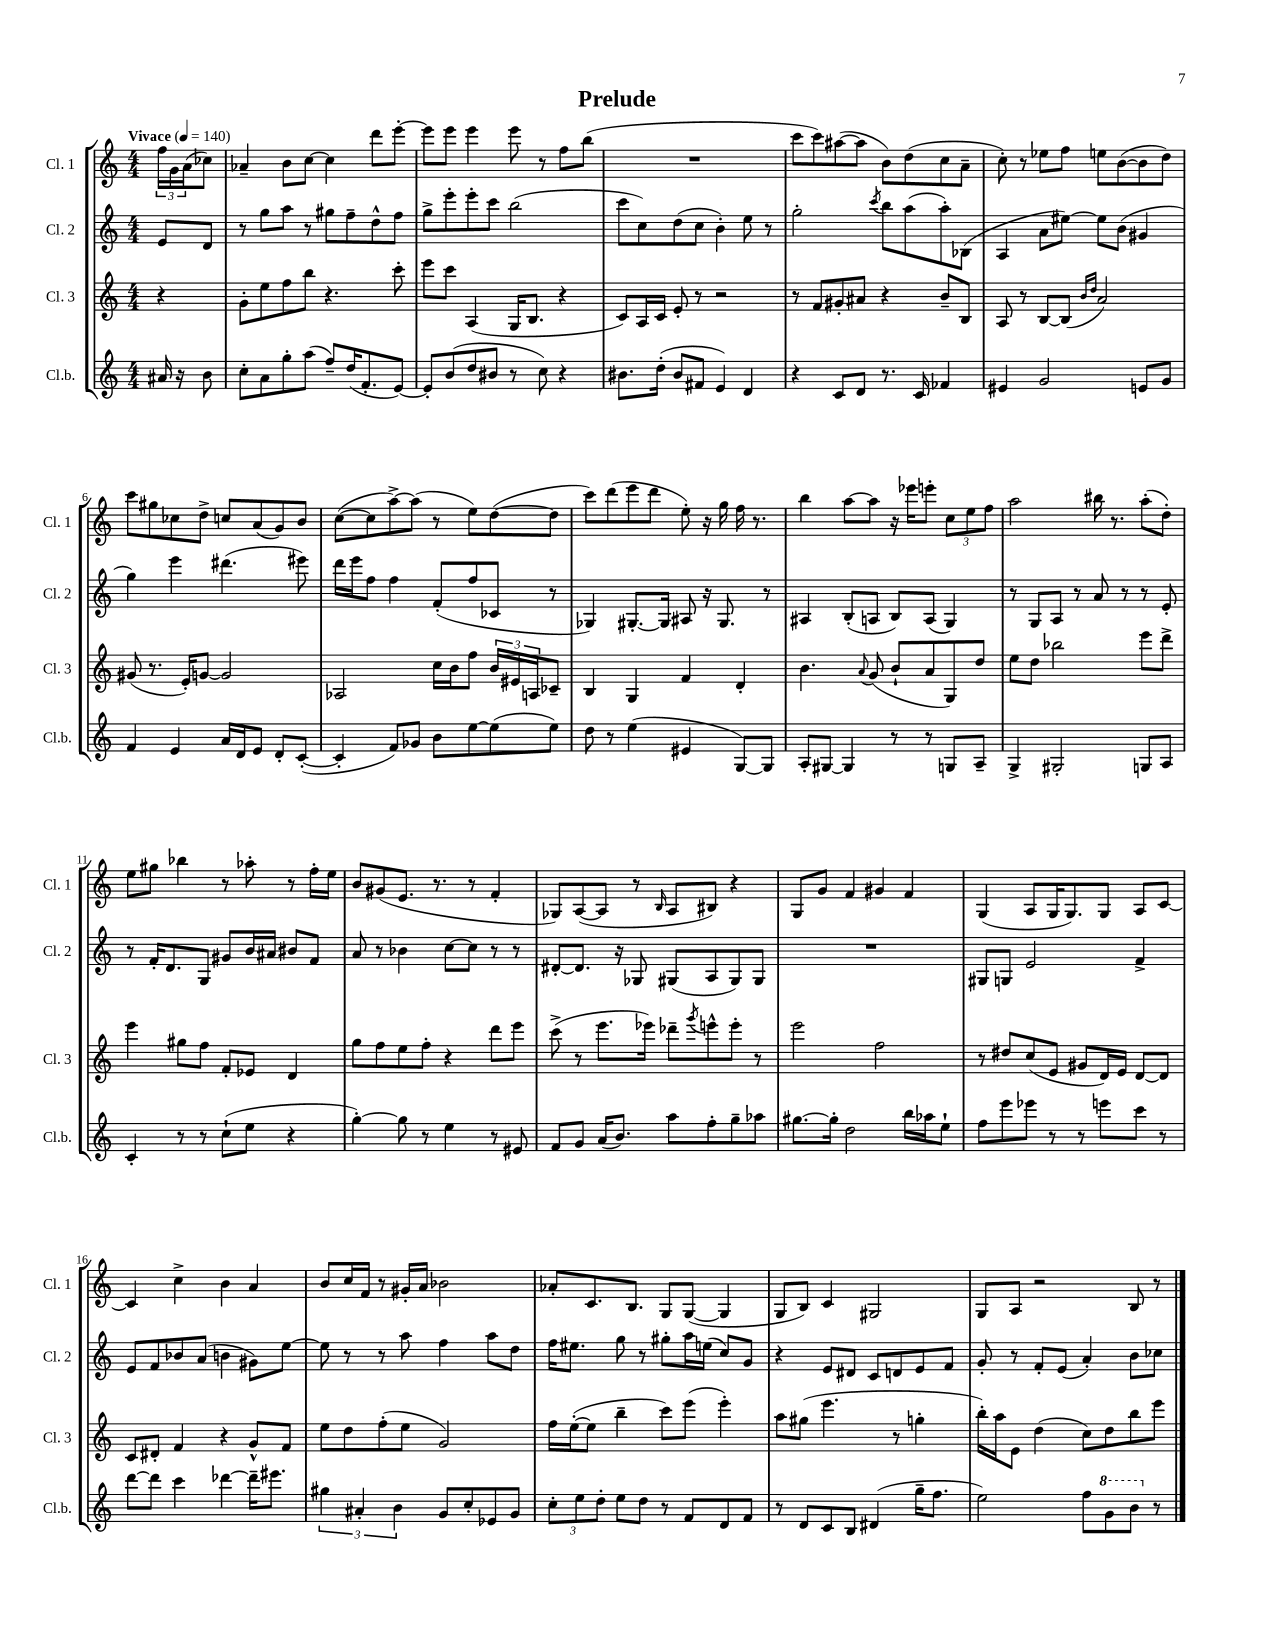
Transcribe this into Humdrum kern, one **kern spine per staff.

**kern	**kern	**kern	**kern
*part4	*part3	*part2	*part1
*staff4	*staff3	*staff2	*staff1
*I"Cl.b.	*I"Cl. 3	*I"Cl. 2	*I"Cl. 1
*I'Cl.b.	*I'Cl. 3	*I'Cl. 2	*I'Cl. 1
*clefG2	*clefG2	*clefG2	*clefG2
*k[]	*k[]	*k[]	*k[]
*M4/4	*M4/4	*M4/4	*M4/4
*MM140	*MM140	*MM140	*MM140
=	=	=	=
!	!	!	!LO:TX:a:B:t=Vivace
16a#X/	4r	8e/L	24ff\LL
.	.	.	24g\
16r	.	.	.
.	.	.	(24a\J
8b\	.	8d/J	8cc-X\J)
=1	=1	=1	=1
8cc'\L	8g'\L	8r	4a-X~/
8a\	8ee\	8gg\L	.
8gg'\	8ff\	8aa\J	8b\L
(8aa\J	8bb\J	8r	[8cc\J
8ff~/L)	4.r	8gg#X\L	4cc\]
(16dd/K	.	8ff~\	.
8.f'/	.	.	.
.	.	8dd^^\	8ddd\L
[8e/J)	8ccc'\	8ff\J	[8eee'\J
=2	=2	=2	=2
8e'/L]	8eee\L	8gg^\L	8eee\L]
(8b/	8ccc\J	8eee'\	8eee\J
8dd/	(4A/	8eee'\	4eee\
8b#X/J	.	8ccc\J	.
8r	16G/KL	(2bb\	8eee\
.	8.B/J	.	.
8cc\)	.	.	8r
4r	4r	.	8ff\L
.	.	.	(8bb\J
=3	=3	=3	=3
8.b#X\L	8c/L)	8ccc\L	1r
.	16A/L	8cc\)	.
(16dd'\Jk	16c/JJ	.	.
8b#/L	8e'/	(8dd\	.
8f#X/J	8r	8cc\J	.
4e/)	2r	4b'\)	.
4d/	.	8ee\	.
.	.	8r	.
=4	=4	=4	=4
4r	8r	2gg'\	8ccc\L
.	8f/L	.	8ccc\)
8c/L	8g#X'/	.	([8aa#X\
8d/J	8a#X/J	.	8aa#\J]
.	.	8qccc/	.
8.r	4r	8bb\L	8b\L)
.	.	(8aa\	(8dd\
16c/	.	.	.
4f-X/	8b~/L	8aa'\)	8cc\
.	8B/J	(8B-X\J	8a~\J
=5	=5	=5	=5
4e#X/	8A/	4A/	8cc'\)
.	8r	.	8r
2g/	[8B/L	8a\L	8ee-X\L
.	(8B/J]	[8ee#X\J)	8ff\J
.	16qqb/LL	.	.
.	16qqdd/JJ	.	.
.	2a/)	8ee#\L]	8een\L
.	.	(8b\J	([8b\
8en/L	.	4g#X/	8b\]
8g/J	.	.	8dd\J)
!!LO:LB:g=z
=6	=6	=6	=6
4f/	(8g#X/	4gg\)	8ccc\L
.	8.r	.	8gg#X\
4e/	.	4eee\	8cc-X\
.	16e'/KL)	.	.
.	[8gn/J	.	8dd^\J
16a/LL	2g/]	(4.ddd#X\	8ccn/L
16d/J	.	.	.
8e/J	.	.	(8a/
8d'/L	.	.	8g/)
([8c'/J	.	8eee#X\)	8b/J
=7	=7	=7	=7
4c'/]	2A-X/	16ddd\LL	([8cc\L
.	.	16eee\J	.
.	.	8ff\J	8cc\]
8f/L)	.	4ff\	[8aa^\)
8g-X/J	.	.	(8aa\J]
8b\L	16cc\LL	(8f'/L	8r
.	16b\J	.	.
[8ee\	8ff\J	8ff/	8ee\L)
(8ee\]	24b/LL	8c-X/J	([8dd\
.	24e#X/	.	.
.	24An/J	.	.
8ee\J)	8c-X~/J	8r	8dd\J]
=8	=8	=8	=8
8dd\	4B/	4G-X/)	8ccc\L)
8r	.	.	(8ddd\
(4ee\	4G/	[8.G#X'/L	8eee\
.	.	.	8ddd\J
.	.	16G#/Jk]	.
4e#X/	4f/	8A#X/	8ee'\)
.	.	16r	16r
.	.	8.G#/	16gg\
[8G/L)	4d'/	.	16ff\
.	.	.	8.r
8G/J]	.	8r	.
=9	=9	=9	=9
8A'/L	4.b\	4A#X/	4bb\
[8G#X/J	.	.	.
4G#/]	.	(8B'/L	[8aa\L
.	8qqa/	.	.
.	(8g/	8An/J	8aa\J]
8r	8b`/L	8B/L)	16r
.	.	.	16eee-X\KL
8r	8a/	(8A/J	8eeen'\J
8Gn/L	8G/)	4G/)	12cc\L
.	.	.	12ee\
8A~/J	8dd/J	.	.
.	.	.	12ff\J
=10	=10	=10	=10
4G^/	8ee\L	8r	2aa\
.	8dd\J	8G/L	.
2G#X'/	2bb-X\	8A/J	.
.	.	8r	.
.	.	8a/	16bb#X\
.	.	.	8.r
.	.	8r	.
8Gn/L	8eee\L	8r	(8aa'\L
8A/J	8ddd^\J	8e'/	8dd'\J)
!!LO:LB:g=z
=11	=11	=11	=11
4c'/	4eee\	8r	8ee\L
.	.	16f'/KL	8gg#X\J
.	.	8.d/	.
8r	8gg#X\L	.	4bb-X\
8r	8ff\J	8G/J	.
(8cc`\L	8f'/L	8g#X/L	8r
8ee\J	8e-X/J	16b/L	8aa-X'\
.	.	16a#X/JJ	.
4r	4d/	8b#X/L	8r
.	.	8f/J	16ff'\LL
.	.	.	16ee\JJ
=12	=12	=12	=12
[4gg'\)	8gg\L	8a/	8b/L
.	8ff\	8r	(8g#X/
8gg\]	8ee\	4b-X\	8.e/J
8r	8ff'\J	.	.
.	.	.	8.r
4ee\	4r	[8cc\L	.
.	.	8cc\J]	8r
8r	8ddd\L	8r	4f'/
8e#X/	8eee\J	8r	.
=13	=13	=13	=13
8f/L	(8ccc^\	[8d#X'/L	8G-X/L)
8g/J	8r	8.d#/J]	([8A/
(16a/KL	8.eee\L	.	8A/J]
8.b/J)	.	16r	.
.	.	8G-X/	8r
.	16eee-X\Jk)	.	.
.	.	.	16qqB/
8aa\L	8ddd-X~\L	(8G#X/L	8A/L
.	8qggg/	.	.
8ff'\	8eeen^^\	8A/	8B#X/J)
8gg~\	8eee'\J	8G#/)	4r
8aa-X\J	8r	8G#/J	.
=14	=14	=14	=14
[8.gg#X\L	2eee\	1r	8G/L
.	.	.	8g/J
16gg#'\Jk]	.	.	.
2dd\	.	.	4f/
.	2ff\	.	4g#X/
16bb\LL	.	.	4f/
16aa-X\J	.	.	.
8ee`\J	.	.	.
=15	=15	=15	=15
8ff\L	8r	8G#X/L	(4G/
8eee\	8dd#X/L	8Gn/J	.
8eee-X\J	(8cc/	2e/	8A/L
8r	8e/J	.	16G/K
.	.	.	8.G/)
8r	8g#X/L	.	.
8eeen\L	16d/L)	.	8G/J
.	16e/JJ	.	.
8ccc\J	[8d/L	4f^/	8A/L
8r	8d/J]	.	[8c/J
!!LO:LB:g=z
=16	=16	=16	=16
[8ddd\L	8c/L	8e/L	4c/]
8ddd\J]	8d#X'/J	8f/	.
4ccc\	4f/	8b-X/	4cc^\
.	.	(8a/J	.
[4ddd-X\	4r	4bn\	4b\
16ddd-~\KL]	8g^^/L	8g#X\L)	4a/
8.eee#X\J	.	.	.
.	8f/J	[8ee\J	.
=17	=17	=17	=17
6gg#X\	8ee\L	8ee\]	8b/L
.	8dd\	8r	16cc/L
6a#X'/	.	.	.
.	.	.	16f/JJ
.	(8ff'\	8r	8r
6b\	.	.	.
.	8ee\J	8aa\	16g#X'/LL
.	.	.	16a/JJ
8g/L	2g/)	4ff\	2b-X\
8cc'/	.	.	.
8e-X/	.	8aa\L	.
8g/J	.	8dd\J	.
=18	=18	=18	=18
12cc'\L	16ff\LL	16ff\KL	8a-X'/L
.	([16ee'\J	8.ee#X\J	.
12ee\	.	.	.
.	8ee\J]	.	8.c/
12dd'\J	.	.	.
8ee\L	4bb~\	8gg\	.
.	.	.	8.B/J
8dd\J	.	8r	.
8r	8ccc\L)	8gg#X'\L	8G/L
8f/L	(8eee\J	16aa\L	([8G/J
.	.	(16een\JJ	.
8d/	4eee'\)	8cc/L)	4G/]
8f/J	.	8g/J	.
=19	=19	=19	=19
8r	8aa\L	4r	8G/L
8d/L	(8gg#X\J	.	8B/J)
8c/	4.eee\	8e/L	4c/
8B/J	.	8d#X/J	.
(4d#X/	.	8c/L	2G#X/
.	8r	8dn/	.
16gg~\KL	4ggn'\	8e/	.
8.ff\J	.	.	.
.	.	8f/J	.
=20	=20	=20	=20
2ee\)	16bb'\LL)	8g'/	8G/L
.	16aa\J	.	.
.	8e\J	8r	8A/J
.	(4dd\	8f'/L	2r
.	.	(8e/J	.
8ff\L	8cc\L)	4a'/)	.
*8va	*	*	*
8gg\	8dd\	.	.
8bb\J	8bb\	8b\L	8B/
*X8va	*	*	*
8r	8eee\J	8cc-X\J	8r
==	==	==	==
*-	*-	*-	*-
